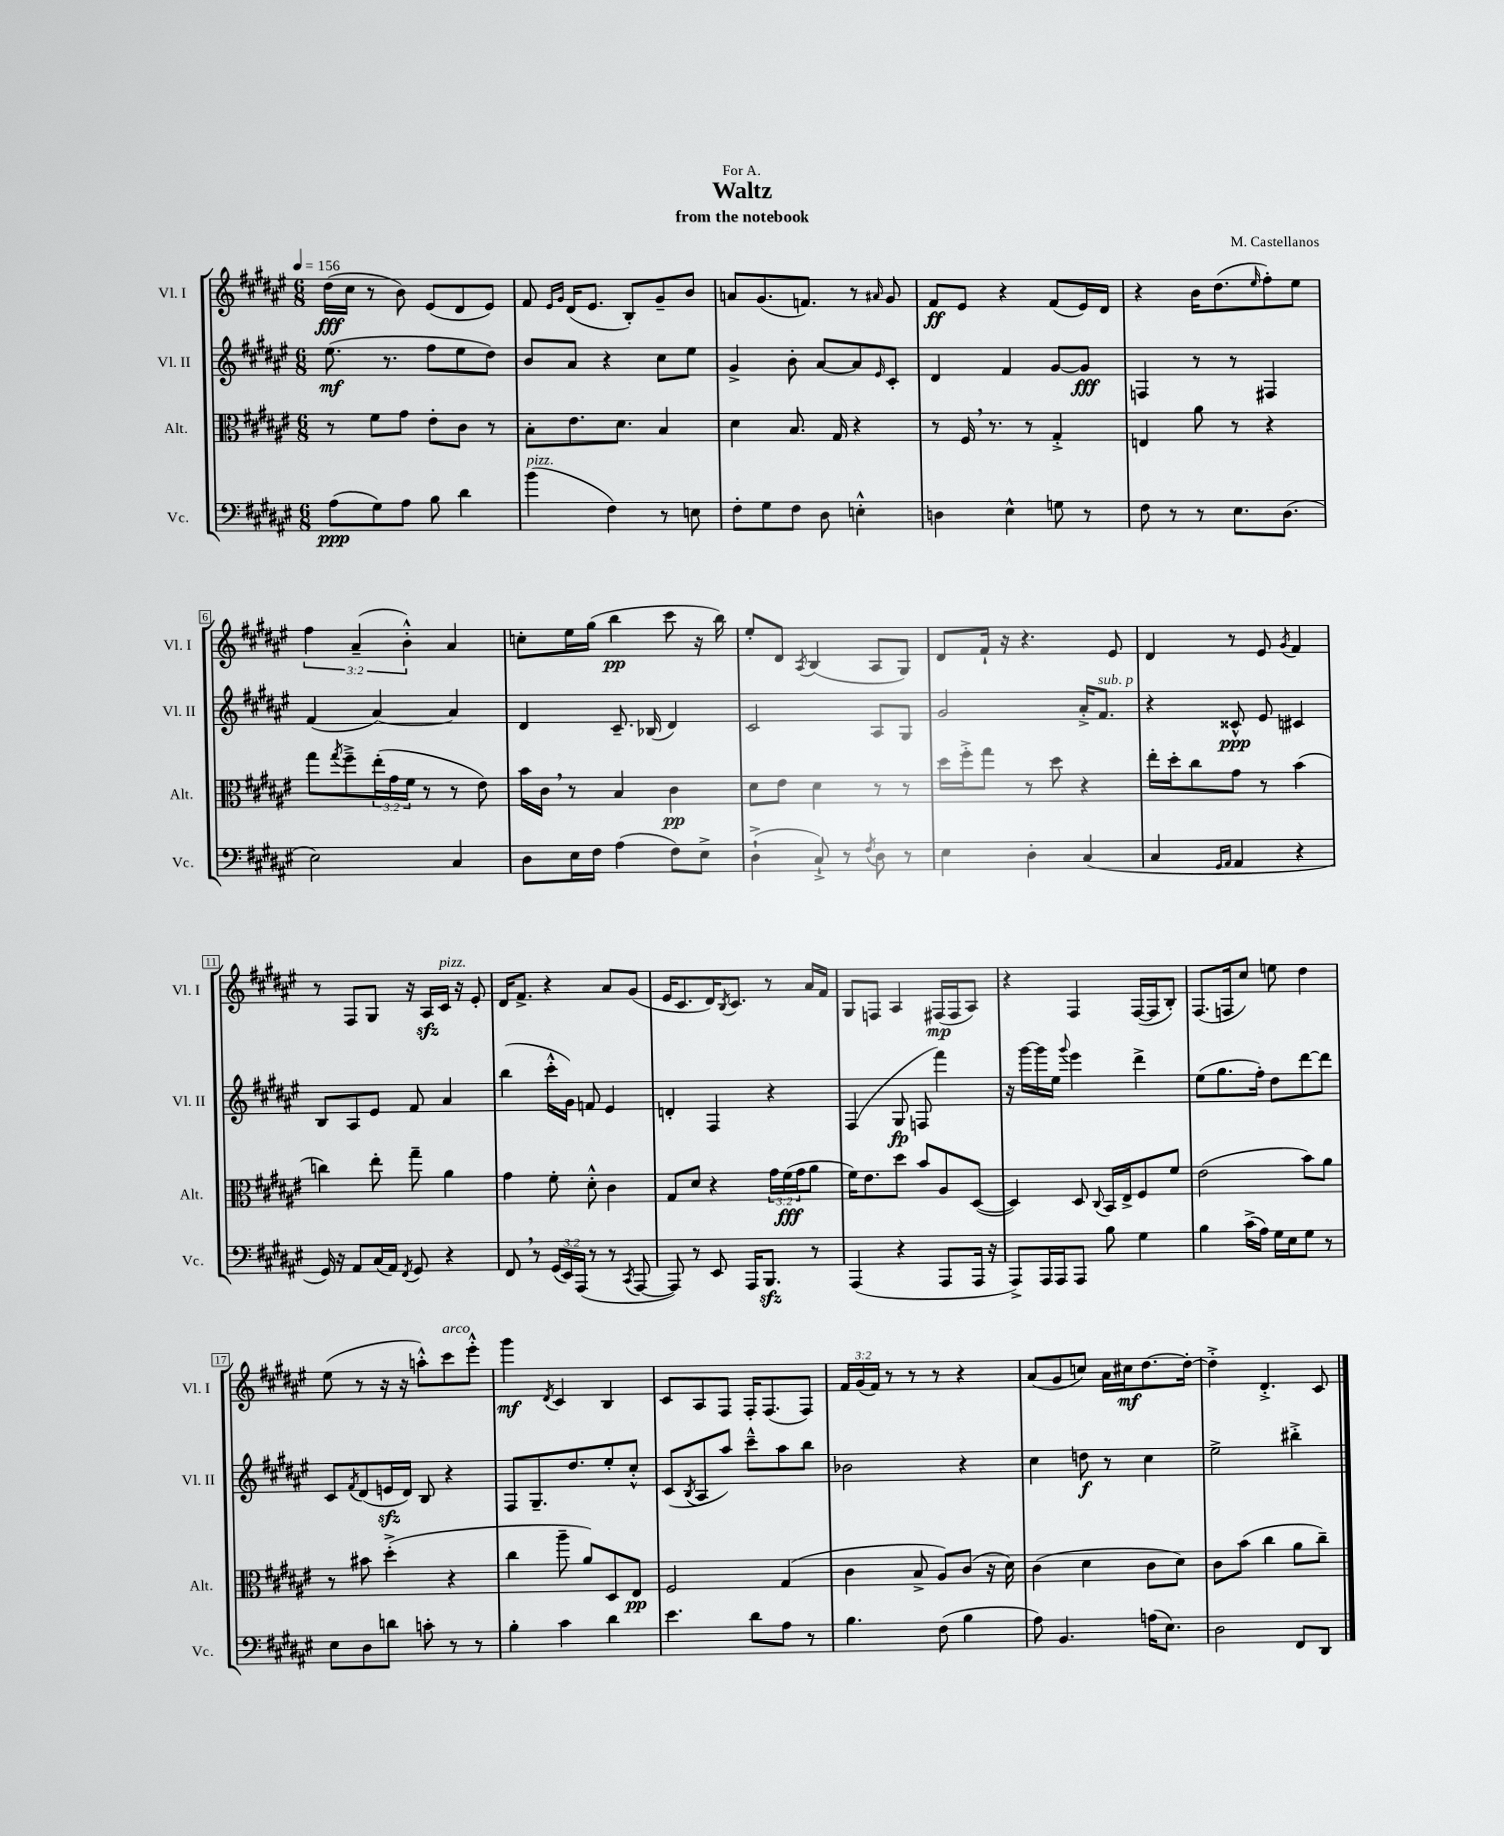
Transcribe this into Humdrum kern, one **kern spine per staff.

**kern	**kern	**kern	**kern
*staff4	*staff3	*staff2	*staff1
*clefF4	*clefC3	*clefG2	*clefG2
*k[f#c#g#d#a#e#]	*k[f#c#g#d#a#e#]	*k[f#c#g#d#a#e#]	*k[f#c#g#d#a#e#]
*M6/8	*M6/8	*M6/8	*M6/8
*MM156	*MM156	*MM156	*MM156
(8A#	8r	(8.ee#	(16dd#
.	.	.	16cc#
8G#)	8f#	.	8r
.	.	8.r	.
8A#	8g#	.	8b)
8B	8e#'	8ff#	(8e#
4d#	8c#	8ee#	8d#
.	8r	8dd#)	8e#)
=	=	=	=
(4b	8B'	8b	8f#
.	.	.	16qqe#
.	.	.	16qqg#
.	8.e#	8a#	(16d#
.	.	.	8.e#
4F#)	.	4r	.
.	8.d#	.	.
.	.	.	8B')
8r	4B	8cc#	8g#~
8E	.	8ee#	8b
=	=	=	=
8F#'	4d#	4g#^	8a
8G#	.	.	(8.g#
8F#	8.B	8b'	.
.	.	.	8.f)
8D#	.	[8a#	.
.	16G#	.	.
4E'^^	4r	8a#]	8r
.	.	16qqe#	16qqa#
.	.	8c#'	8g#
=	=	=	=
4D	8r	4d#	8f#
.	16F#	.	8e#
.	8.r	.	.
4E#^^	.	4f#	4r
.	8r	.	.
8G	4G#'^	[8g#	(8f#
8r	.	8g#]	16e#)
.	.	.	16d#
=	=	=	=
8F#	4E	4F	4r
8r	.	.	.
8r	8a#	8r	16b
.	.	.	(8.dd#
8.E#	8r	8r	.
.	.	.	16qqee#
.	4r	4F#	8ff#')
(8.D#	.	.	.
.	.	.	8ee#
=	=	=	=
2E#)	8gg#	(4f#	6ff#
.	8qgg#	.	.
.	8ff#~^	.	.
.	.	.	(6a#~
.	(24ee#'	[4a#)	.
.	24g#	.	.
.	24f#	.	6b'^^)
.	8r	.	.
4C#	8r	4a#]	4a#
.	8e#)	.	.
=	=	=	=
8D#	16b	4d#	8cc'
.	16c#	.	.
16E#	8r	.	16ee#
16F#	.	.	(16gg#
(4A#	4B	8.c#~	4bb
.	.	(16B-	.
8F#)	4c#	4d#)	8ccc#
8E#^	.	.	16r
.	.	.	16bb)
=	=	=	=
(4D#`^	8d#	2c#	8ee#'
.	8e#	.	8d#
.	.	.	8qA#
8C#`^)	4d#	.	(4B
8r	.	.	.
8qF#	.	.	.
8D#	8r	8A#	8A#
8r	8r	8G#	8G#)
=	=	=	=
4E#	16dd#	2g#	8d#
.	16ff#'^	.	.
.	8gg#	.	16f#`
.	.	.	16r
4D#'	8r	.	4.r
.	8dd#	.	.
(4C#	4r	16a#'^	.
.	.	8.f#	.
.	.	.	8e#
=	=	=	=
4C#	16ee#'	4r	4d#
.	16dd#'	.	.
.	8cc#	.	.
16qqGG#	.	.	.
16qqAA#	.	.	.
4AA#	8g#	8c##^^	8r
.	8r	8e#	8e#
.	.	.	8qg#
4r	(4b	4c#	4f#
=	=	=	=
16GG#)	4cc)	8B	8r
16r	.	.	.
8AA#	.	8A#	8F#
(16C#	8ee#'	8e#	8G#
16AA#)	.	.	.
8qFF#	.	.	.
8GG#	8gg#~	8f#	16r
.	.	.	16A#
4r	4a#	4a#	16c#
.	.	.	16r
.	.	.	8e#'
=	=	=	=
8FF#	4g#	(4bb	16d#
.	.	.	8.f#^
8r	.	.	.
(24GG#	8f#'	16ccc#'^^	4r
24EE#)	.	.	.
.	.	16g#)	.
(24AAA#	.	.	.
8r	8d#'^^	8f	.
8r	4c#	4e#	8a#
8qCC#	.	.	.
[8AAA#	.	.	(8g#
=	=	=	=
8AAA#])	8G#	4d'	16e#
.	.	.	8.c#
8r	8d#	.	.
8EE#	4r	4F#	16d#)
.	.	.	8qB
.	.	.	8.c#
16AAA#	.	.	.
8.BBB	.	.	.
.	24g#	4r	8r
.	(24f#	.	.
.	24g#	.	.
8r	8a#	.	16a#
.	.	.	16f#
=	=	=	=
(4AAA#	16f#)	(4F#	8G#
.	8.e#	.	.
.	.	.	8F
4r	8dd#	8G#	4A#
.	8b	8F	.
8AAA#	8A#	4fff#)	(16F#
.	.	.	16F#
16AAA#	([8D#	.	8A#)
16r	.	.	.
=	=	=	=
8AAA#^)	4D#])	16r	4r
.	.	[16ggg#	.
16AAA#	.	16ggg#]	.
16AAA#	.	16ee#	.
.	.	8qqggg#	.
8AAA#	8D#	4eee#	4F#
.	8qqC#	.	.
8B	16BB	.	.
.	16E#^	.	.
4G#	8F#	4ddd#^	([16F#
.	.	.	16F#]
.	8f#	.	8B')
=	=	=	=
4B	(2e#	(8ee#	(8.F#
.	.	8.gg#	.
.	.	.	16F
(16c#^	.	.	8cc#)
16A#)	.	16ff#')	.
16G#	.	8dd#	8ee
16E#	.	.	.
8G#	8b)	[8ddd#	4dd#
8r	8a#	8ddd#]	.
=	=	=	=
8E#	8r	8c#	(8ee#
.	.	8qf#	.
8D#	8b#	(8d#	8r
8d	(4dd#'^	16e	16r
.	.	16d#)	16r
8c'	.	8B	8aa'^^)
8r	4r	4r	8ccc#
8r	.	.	8eee#'^^
=	=	=	=
4B'	4cc#	8F#	4ggg#
.	.	8.G#~	.
.	.	.	8qd#
4c#	8aa#~	.	4c#
.	.	8.dd#	.
.	8a#)	.	.
4d#	8D#	8ee#'	4B
.	8E#	8cc#'^^	.
=	=	=	=
4.e#	2F#	(8c#	8c#
.	.	8qB	.
.	.	8A#	8A#
.	.	8aa#)	8F#
8d#	.	8ccc#~^^	16F#'
.	.	.	(8.F#
8A#	(4G#	8aa#	.
8r	.	8bb	8F#)
=	=	=	=
4.B	4c#	2b-	24f#
.	.	.	(24g#
.	.	.	24f#)
.	.	.	8r
.	8B^	.	8r
(8F#	8A#)	.	8r
4B	(8c#	4r	4r
.	16r	.	.
.	16d#)	.	.
=	=	=	=
8A#)	(4c#	4cc#	(8a#
4.BB	.	.	8g#
.	4d#	8dd	8cc)
.	.	8r	16a#
.	.	.	16cc#
(16A	8c#	4cc#	[8.dd#
8.E#)	.	.	.
.	8d#)	.	.
.	.	.	16dd#'_
=	=	=	=
2D#	8c#	2ee#^	4dd#'^]
.	(8b	.	.
.	4cc#	.	4.d#'^
8FF#	8a#	4bb#'^	.
8DD#	8cc#~)	.	8c#
==	==	==	==
*-	*-	*-	*-
